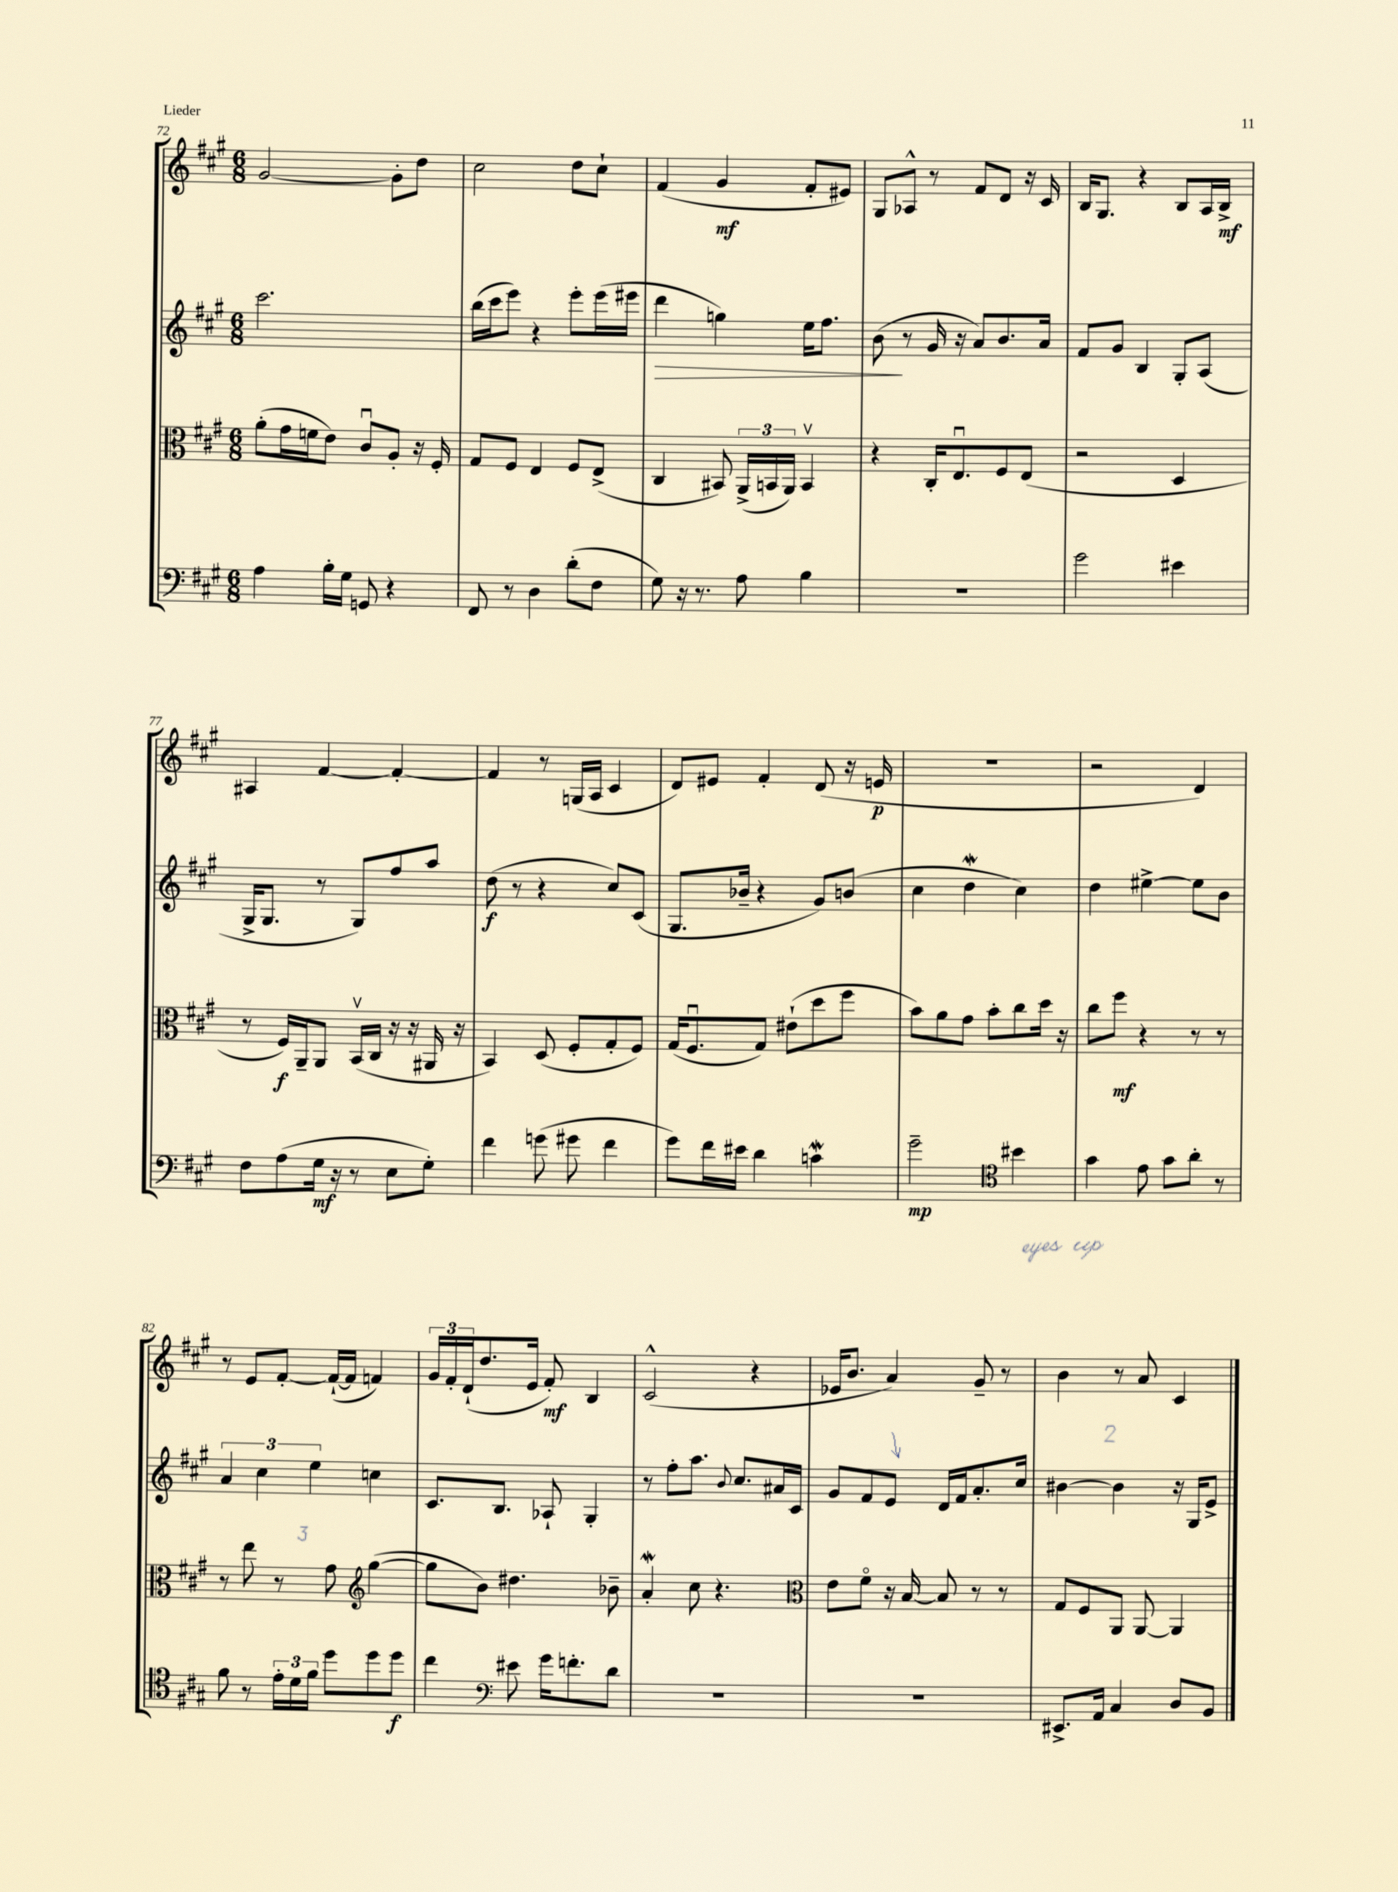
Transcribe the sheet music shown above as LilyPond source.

<<
\new StaffGroup <<
\new Staff = "s0" {
    \clef treble \key a \major \numericTimeSignature \time 6/8
    gis'2~ gis'8-. d''8 |
    cis''2 d''8 cis''8-! |
    fis'4( gis'4\mf fis'8-. eis'8) |
    gis8 aes8-^ r8 fis'8 d'8 r16 cis'16 |
    b16 gis8. r4 b8 a16 b16->\mf |
    ais4 fis'4~ fis'4~-. |
    fis'4 r8 g16( a16 cis'4 |
    d'8) eis'8 fis'4-. d'8( r16 e'16\p |
    R2. |
    r2 d'4) |
    r8 e'8 fis'8~-. fis'16~-!( fis'16 f'4) |
    \tuplet 3/2 { gis'16 fis'16-. d'16-!( } d''8. e'16 fis'8-.\mf) b4 |
    cis'2-^( r4 |
    ees'16 b'8. a'4) gis'8-- r8 |
    b'4 r8 a'8 cis'4 \bar "|." |
}
\new Staff = "s1" {
    \clef treble \key a \major \numericTimeSignature \time 6/8
    cis'''2. |
    b''16( cis'''16 e'''8) r4 e'''8-. e'''16( eis'''16 |
    d'''4\> g''4) e''16 fis''8. |
    b'8\!( r8 gis'16 r16 a'8) b'8. a'16 |
    fis'8 gis'8 b4 gis8-. a8( |
    gis16-> gis8. r8 gis8) fis''8 a''8 |
    d''8\f( r8 r4 cis''8) cis'8( |
    gis8. bes'16-- r4 gis'8) b'8( |
    cis''4 d''4\mordent cis''4) |
    d''4 eis''4~-> eis''8 b'8 |
    \tuplet 3/2 { a'4 cis''4 e''4 } c''4 |
    cis'8. b8. aes8-! gis4-. |
    r8 fis''8-. a''8. \appoggiatura { b'8 } cis''8. ais'16 cis'16 |
    gis'8 fis'8 e'8 d'16 fis'16 a'8.-. cis''16 |
    bis'4~ bis'4 r16 gis16 e'8-> \bar "|." |
}
\new Staff = "s2" {
    \clef alto \key a \major \numericTimeSignature \time 6/8
    a'8-.( gis'16 f'16 e'8) cis'8\downbow a8-. r16 fis16-. |
    gis8 fis8 e4 fis8 e8->( |
    cis4 bis,8) \tuplet 3/2 { a,16->( b,16 a,16) } b,4\upbow |
    r4 cis16-. e8.\downbow fis8 e8( |
    r2 d4 |
    r8 fis16\f) a,16-- a,8 b,16\upbow( cis16 r16 r16 ais,16 r16 |
    b,4) d8( fis8-. gis8-. fis8) |
    gis16( fis8.\downbow gis8) eis'8-!( d''8 fis''8 |
    b'8) a'8 gis'8 b'8-. cis''8 d''16 r16 |
    cis''8 fis''8\mf r4 r8 r8 |
    r8 e''8 r8 gis'8 \clef treble gis''4~( |
    gis''8 b'8) dis''4. bes'8-- |
    a'4-.\mordent cis''8 r4. |
    \clef alto e'8 fis'8\flageolet r16 b16~ b8 r8 r8 |
    gis8 fis8 a,8 a,8~ a,4 \bar "|." |
}
\new Staff = "s3" {
    \clef bass \key a \major \numericTimeSignature \time 6/8
    a4 b16-. gis16 g,8 r4 |
    fis,8 r8 d4 d'8-.( fis8 |
    gis8) r16 r8. a8 b4 |
    R2. |
    gis'2 eis'4 |
    fis8 a8( gis16\mf r16 r8 e8 gis8-.) |
    fis'4 g'8( gis'8 fis'4 |
    gis'8) fis'16 eis'16 d'4 c'4\mordent |
    gis'2--\mp \clef tenor bis'4 |
    gis'4 e'8 gis'8 a'8-. r8 |
    fis'8 r8 \tuplet 3/2 { e'16-. d'16 fis'16 } d''8 d''8 d''8\f |
    cis''4 \clef bass eis'8 gis'16 f'8.-. d'8 |
    R2. |
    R2. |
    eis,8.-> a,16 cis4 d8 b,8 \bar "|." |
}
>>
>>
\layout { \context { \Score currentBarNumber = #72 } }
